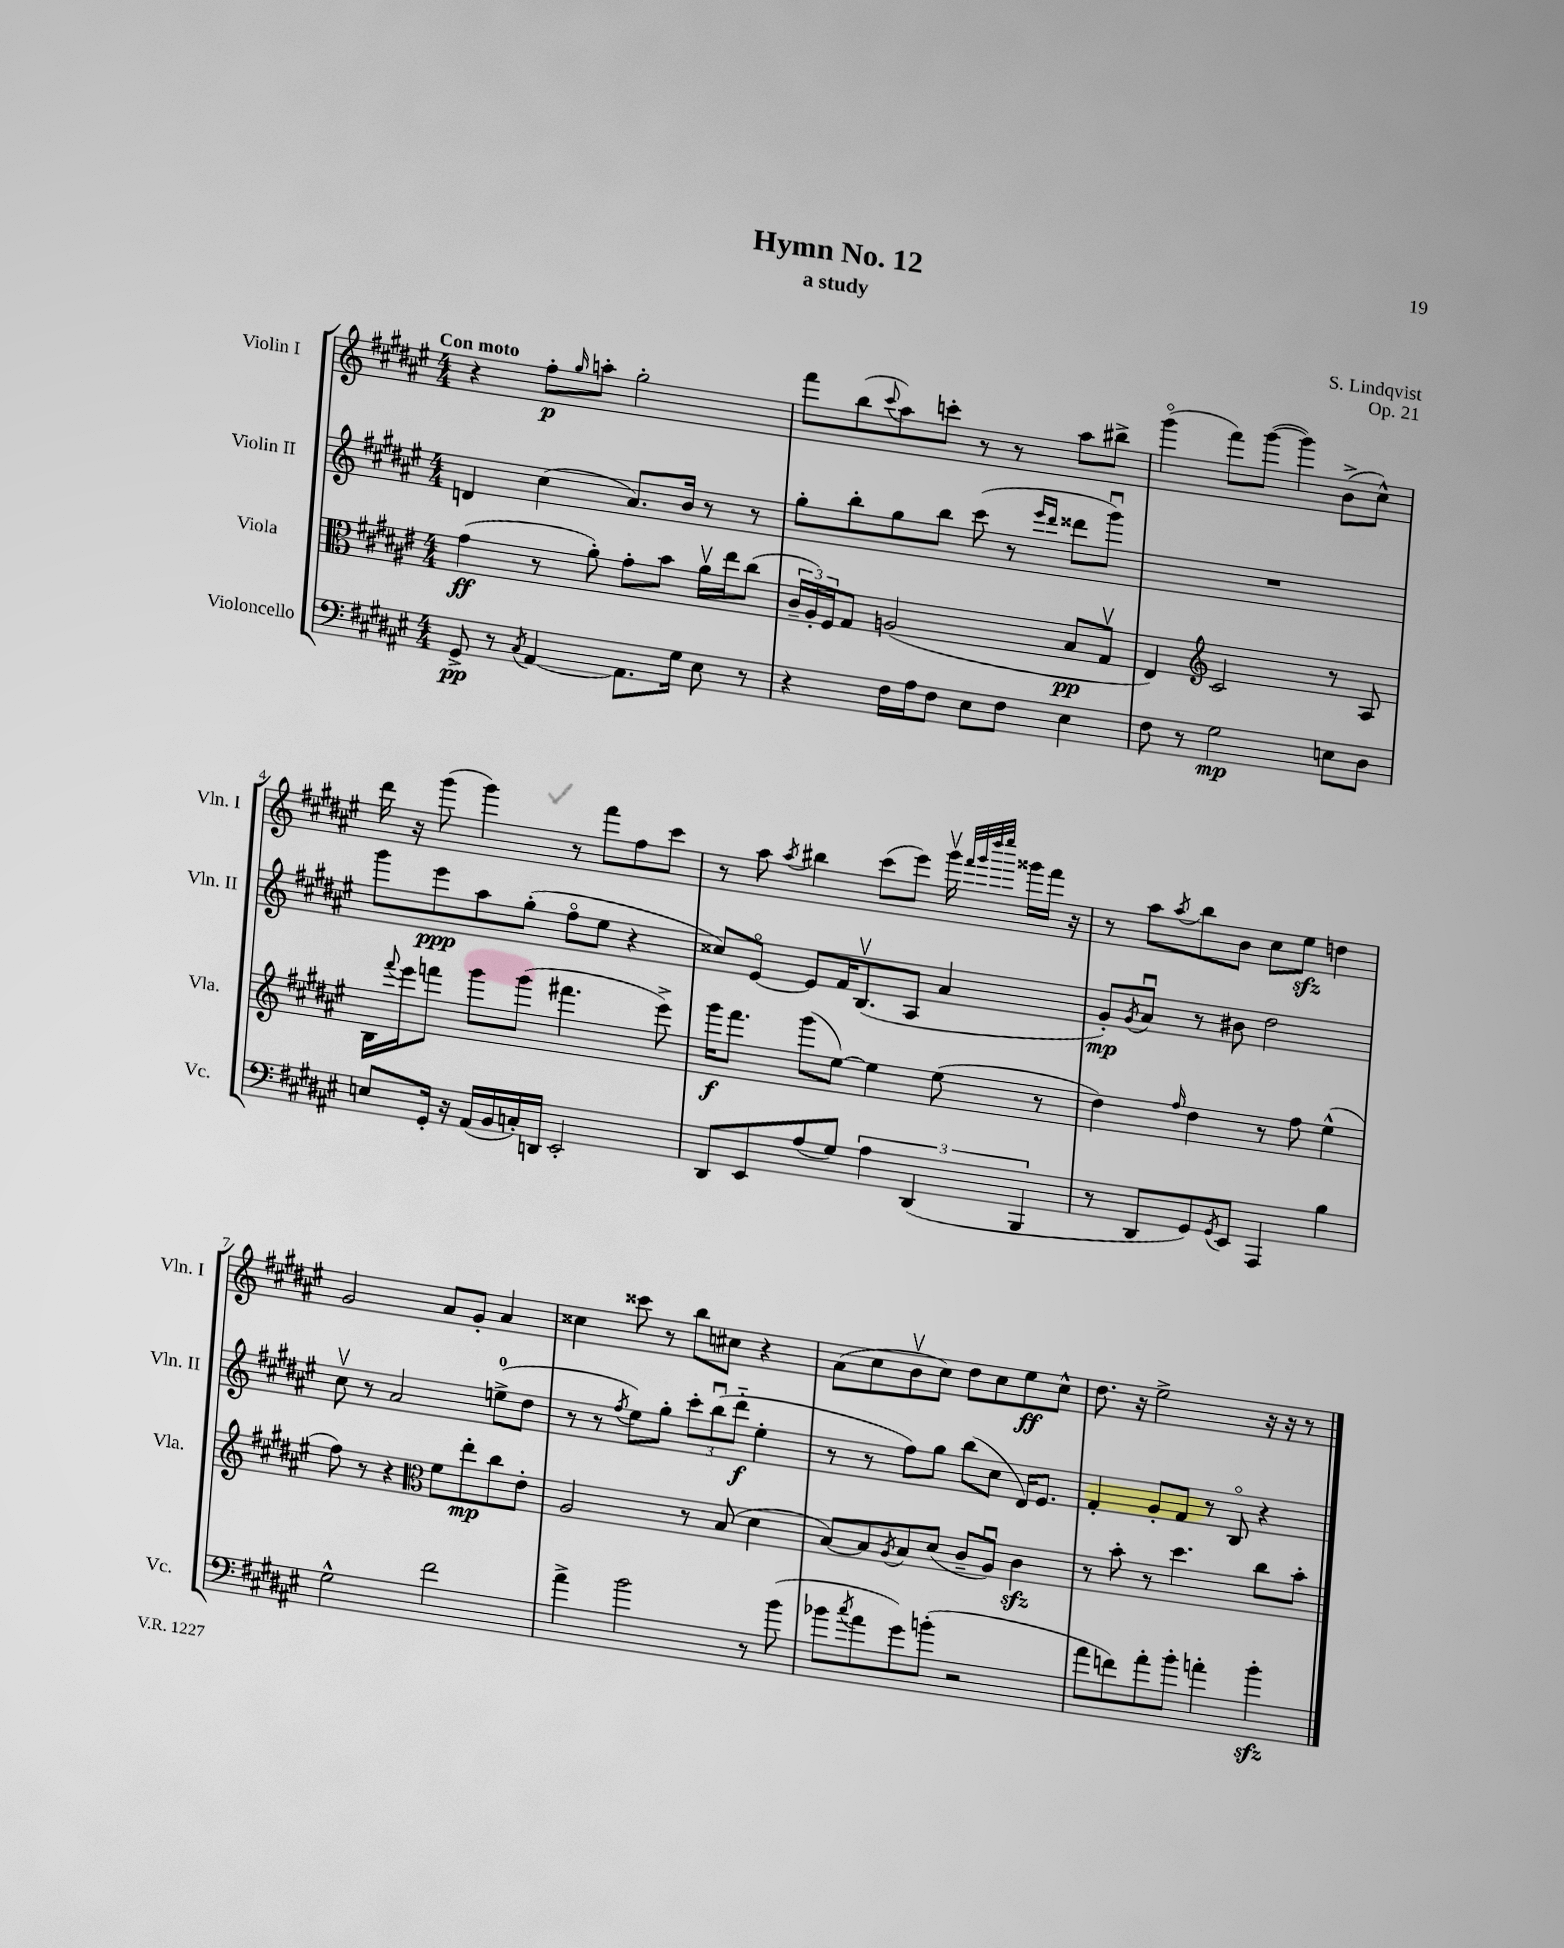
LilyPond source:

\header { title = "Hymn No. 12" composer = "S. Lindqvist" subtitle = "a study" opus = "Op. 21" }
<<
\new StaffGroup <<
\new Staff = "s0" \with { instrumentName = "Violin I" shortInstrumentName = "Vln. I" } {
    \clef treble \key fis \major \numericTimeSignature \time 4/4 \tempo "Con moto"
    r4 fis''8-.\p \grace { gis''16 } a''8-. gis''2-. |
    fis'''8 b''8( \appoggiatura { cis'''8 } ais''8) c'''8-. r8 r8 ais''8 bis''8-> |
    gis'''4\flageolet( fis'''8) gis'''8~( gis'''4) b'8->( cis''8-^) |
    dis'''16 r16 gis'''8( gis'''4) r8 fis'''8 fis''8 cis'''8 |
    r8 ais''8 \acciaccatura { ais''8 } bis''4 cis'''8( eis'''8) gis'''16\upbow \grace { fis'''32 gis'''32 dis''''32 eis''''32 } gisis'''16 fis'''16 r16 |
    r8 ais''8 \acciaccatura { ais''8 } b''8 b'8 cis''8 eis''8\sfz d''4 |
    gis'2 ais'8 gis'8-. ais'4 |
    cisis''4 cisis'''8 r8 b''8 cis''8 r4 |
    ais'8( cis''8 b'8\upbow cis''8) dis''8 cis''8 eis''8\ff cis''8-^ |
    dis''8. r16 eis''2-> r16 r16 r8 \bar "|." |
}
\new Staff = "s1" \with { instrumentName = "Violin II" shortInstrumentName = "Vln. II" } {
    \clef treble \key fis \major \numericTimeSignature \time 4/4
    d'4 cis''4( ais'8.) b'16 r8 r8 |
    gis''8-. b''8-. gis''8 b''8 cis'''8( r8 \grace { eis'''16 dis'''16 } disis'''8 gis'''8\downbow) |
    R1 |
    gis'''8 eis'''8\ppp ais''8 gis''8-.( fis''8\flageolet eis''8 r4 |
    cisis''8) eis'8~\flageolet eis'8 fis'16 b8.\upbow( ais8 ais'4 |
    gis'8-.\mp) \acciaccatura { gis'8 } ais'8\downbow r8 bis'8 dis''2 |
    cis''8\upbow r8 ais'2 e''8-0->( dis''8 |
    r8 r8 \acciaccatura { fis''8 } eis''8) gis''8-. \tuplet 3/2 { cis'''8-. b''8\downbow( dis'''8-_\f } eis''4-. |
    r8 r8 fis''8) gis''8 b''8( cis''8 dis'16) eis'8. |
    fis'4-. gis'8-. fis'8 r8 b8\flageolet r4 \bar "|." |
}
\new Staff = "s2" \with { instrumentName = "Viola" shortInstrumentName = "Vla." } {
    \clef alto \key fis \major \numericTimeSignature \time 4/4
    gis'4\ff( r8 ais'8-.) gis'8-. b'8 ais'16\upbow eis''16 cis''8( |
    \tuplet 3/2 { cis'16-- ais16-.) fis16 } gis8 a2( b8\pp gis8\upbow |
    eis4) \clef treble cis'2 r8 ais8 |
    b16 \appoggiatura { fis'''8 } eis'''16 f'''8 gis'''8 gis'''8( fis'''4. eis'''8->) |
    gis'''16\f fis'''8. gis'''8( eis''8~) eis''4 eis''8( r8 |
    dis''4) \grace { fis''16 } dis''4 r8 fis''8 eis''4-^( |
    fis''8) r8 r4 \clef alto fis'8 eis''8-.\mp cis''8 eis'8-. |
    ais2 r8 b8( dis'4 |
    b8~) b8 \acciaccatura { ais8 } b8 dis'8( cis'8-- ais8\downbow) cis'4\sfz |
    r8 b'8-. r8 dis''4. cis''8 b'8-. \bar "|." |
}
\new Staff = "s3" \with { instrumentName = "Violoncello" shortInstrumentName = "Vc." } {
    \clef bass \key fis \major \numericTimeSignature \time 4/4
    gis,8->\pp r8 \acciaccatura { cis8 } ais,4~ ais,8. gis16 eis8 r8 |
    r4 fis16 ais16 fis8 eis8 fis8 eis4 |
    fis8 r8 gis2\mp e8 dis8 |
    e8 gis,16-. r16 ais,16( b,16 c16-.) d,16 eis,2-. |
    dis,8 eis,8 ais8( gis8) \tuplet 3/2 { ais4 dis,4( b,,4 } |
    r8 dis,8 gis,8) \acciaccatura { gis,8 } eis,8 ais,,4 b4 |
    gis2-^ fis'2 |
    ais'4-> b'2 r8 b'8( |
    bes'8 \acciaccatura { cis''8 } ais'8 gis'8) b'8-.( r2 |
    ais'8 f'8) ais'8-. b'8-. a'4-. b'4-.\sfz \bar "|." |
}
>>
>>
